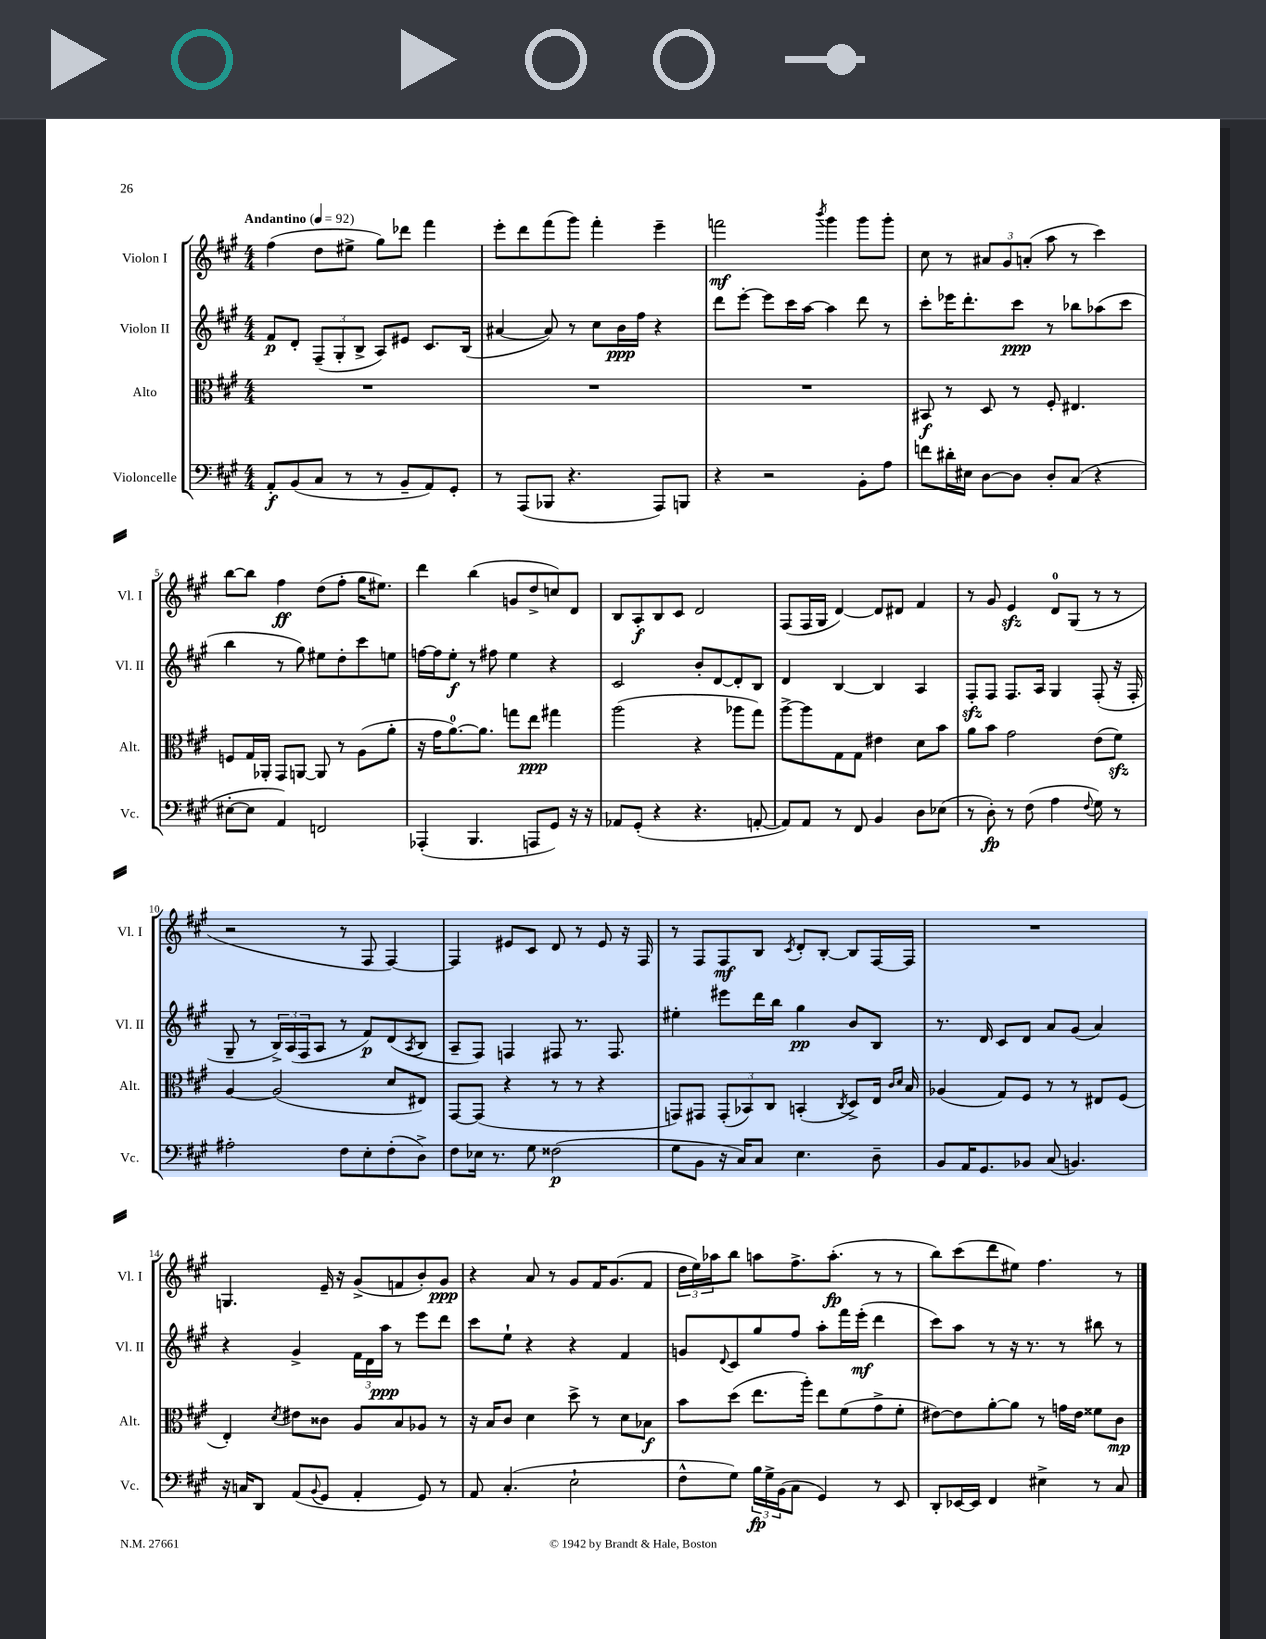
<<
\new StaffGroup <<
\new Staff = "s0" \with { instrumentName = "Violon I" shortInstrumentName = "Vl. I" } {
    \clef treble \key a \major \numericTimeSignature \time 4/4 \tempo "Andantino" 4 = 92
    fis''4( d''8 eis''8-> gis''8) des'''8 fis'''4 |
    e'''8-. d'''8 fis'''8( gis'''8) fis'''4-. e'''4-- |
    f'''2\mf \acciaccatura { b'''8 } gis'''4 gis'''8 gis'''8-. |
    cis''8 r8 \tuplet 3/2 { ais'8 gis'8 a'8-.( } a''8 r8 cis'''4) |
    b''8~ b''8 fis''4\ff d''8( fis''8-. gis''16 eis''8.) |
    d'''4 b''4( g'8 d''8-> c''8) d'8 |
    b8 a8-.\f b8 cis'8 d'2 |
    fis8( fis16 gis16 d'4~) d'8 dis'8 fis'4 |
    r8 gis'8 e'4\sfz d'8-0 gis8( r8 r8 |
    r2 r8 fis8 fis4~) |
    fis4 eis'8 cis'8 d'8 r8 eis'8 r16 fis16 |
    r8 fis8 fis8\mf b8 \acciaccatura { cis'8 } d'8-. b8~-. b8 fis16~ fis16 |
    R1 |
    g4. e'16-- r16 gis'8->( f'8 b'8-.) gis'8\ppp |
    r4 a'8 r8 gis'8 fis'16 gis'8.( fis'8 |
    \tuplet 3/2 { d''16 e''16) aes''16 } b''8 a''8 fis''8.-> a''8.-.\fp( r8 r8 |
    b''8) cis'''8( d'''8 eis''8) fis''4. r8 \bar "|." |
}
\new Staff = "s1" \with { instrumentName = "Violon II" shortInstrumentName = "Vl. II" } {
    \clef treble \key a \major \numericTimeSignature \time 4/4
    fis'8\p d'8-. \tuplet 3/2 { fis8--( gis8-. b8-> } a8) eis'8 cis'8. b16( |
    ais'4~ ais'8) r8 cis''8 b'16\ppp fis''16 r4 |
    d'''8 e'''8~-. e'''8 cis'''16 a''16~ a''4 d'''8 r8 |
    cis'''8-. ees'''16 d'''8.-. cis'''8\ppp r8 bes''8 aes''8( cis'''8 |
    b''4 r8 gis''8) eis''8 d''8-. cis'''8 e''8 |
    f''16~ f''16 e''8-.\f r8 fis''8 e''4 r4 |
    cis'2 b'8-. d'8~ d'8-. b8 |
    d'4 b4~ b4 a4 |
    fis8-.\sfz fis8 fis8. a16 gis4 fis8-.( r16 fis16-. |
    gis8-- r8 \tuplet 3/2 { b16->) a16( fis16 } a8 r8 fis'8\p) d'8( \acciaccatura { a8 } b8 |
    a8-- fis8) f4 fis8 r8. fis8. |
    eis''4-. eis'''8 d'''16 b''16 gis''4\pp b'8 b8 |
    r8. d'16 cis'8 d'8 a'8 gis'8( a'4) |
    r4 gis'4-> \tuplet 3/2 { fis'16 d'16 a''16\ppp } r8 e'''8 d'''8 |
    cis'''8 e''8-! r4 r4 fis'4 |
    g'8 \appoggiatura { d'8 } cis'8 gis''8 fis''8 a''8-. fis'''16 e'''16-.\mf( d'''4 |
    cis'''8) a''8 r8 r16 r8. r8 bis''8 r8 \bar "|." |
}
\new Staff = "s2" \with { instrumentName = "Alto" shortInstrumentName = "Alt." } {
    \clef alto \key a \major \numericTimeSignature \time 4/4
    R1 |
    R1 |
    R1 |
    bis,8\f r8 d8 r8 fis8-. eis4. |
    f8 gis16 aes,16-. gis,8 a,8~ a,8 r8 a8( a'8-. |
    r16 gis'16 a'8.-0~) a'8. g''8 e''8\ppp gis''4 |
    a''2( r4 aes''8 gis''8) |
    a''8~-> a''8 gis8 gis8 eis'4 d'8 b'8 |
    a'8 b'8 gis'2 e'8( fis'8\sfz) |
    a4~ a2( d'8 eis8) |
    gis,8~ gis,8( r4 r8 r8 r4 |
    g,8) gis,8 \tuplet 3/2 { gis,8-.( bes,8) cis8 } b,4-.( \acciaccatura { cis8 } d8->) e16 \grace { cis'16 d'16 } b16 |
    aes4( gis8) fis8 r8 r8 eis8 fis8( |
    e4-.) \acciaccatura { d'8 } eis'8 cisis'8 a8 b8 aes8 r8 |
    r16 b16 cis'8 d'4 d''8-> r8 d'8 bes8\f |
    b'8 d''8( e''8. a''16-.) e''8 fis'8( gis'8-> fis'8-. |
    eis'8~) eis'8 a'8~-. a'8 r8 g'16 eis'16 fisis'8 cis'8\mp \bar "|." |
}
\new Staff = "s3" \with { instrumentName = "Violoncelle" shortInstrumentName = "Vc." } {
    \clef bass \key a \major \numericTimeSignature \time 4/4
    a,8-.\f b,8( cis8 r8 r8 b,8-- a,8) gis,8-. |
    r8 a,,8( bes,,8 r4. a,,8) b,,8 |
    r4 r2 b,8-. a8 |
    f'8 dis'16-. eis16 d8~ d8 d8-. cis8( r4 |
    eis8~-. eis8 a,4) f,2 |
    aes,,4-.( b,,4. a,,8 gis,8) r16 r16 |
    aes,8 gis,8-.( r4 r4. a,8~-. |
    a,8) a,8 r8 fis,8 b,4 d8 ees8( |
    r8 d8-.\fp) r8 fis8( a4 \appoggiatura { fis8 } gis8) r8 |
    ais2-. fis8 e8-. fis8-.( d8->) |
    fis8 ees16 r8. gis8 fisis2\p( |
    gis8 b,8 r16 cis16) cis8 e4. d8-- |
    b,8 a,16 gis,8. bes,8 cis8( b,4.) |
    r16 c16 d,8 a,8( \appoggiatura { b,8 } gis,8 a,4-. gis,8) r8 |
    a,8 cis4.-.( e2-! |
    fis8-^ gis8) \tuplet 3/2 { b16\fp gis16-> b,16( } cis8 gis,4) r8 e,8 |
    d,8-. ees,16~ ees,16 fis,4 eis4-> r8 cis8 \bar "|." |
}
>>
>>
